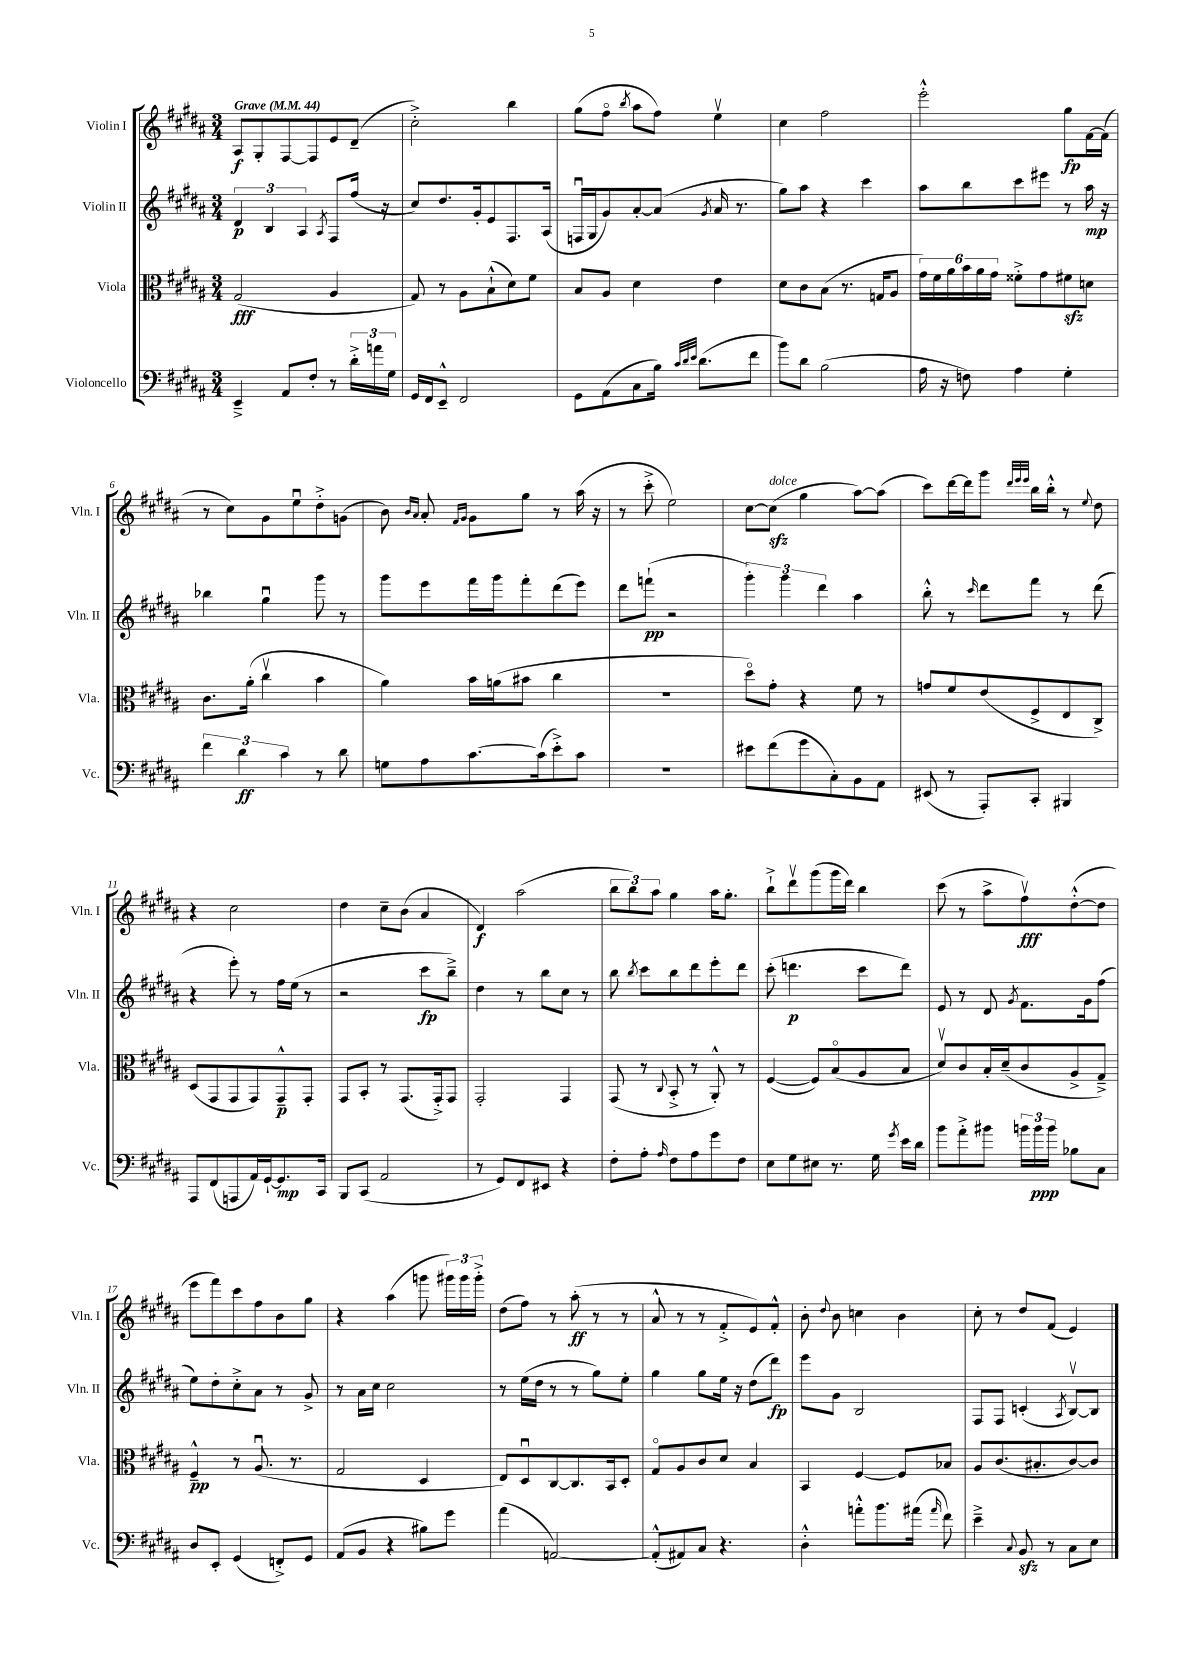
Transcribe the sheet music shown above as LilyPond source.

<<
\new StaffGroup <<
\new Staff = "s0" \with { instrumentName = "Violin I" shortInstrumentName = "Vln. I" } {
    \clef treble \key b \major \numericTimeSignature \time 3/4 \tempo "Grave" 4 = 44
    \autoBeamOff ais8[\f gis8-. fis8~ fis8 e'8 dis'8]--( |
    cis''2-.->) b''4 |
    gis''8[( fis''8]\flageolet \acciaccatura { b''8 } ais''8[ fis''8]) e''4\upbow |
    cis''4 fis''2 |
    e'''2-.-^ gis''8[\fp fis'16~ fis'16]( |
    r8 cis''8[) gis'8 e''8\downbow dis''8-.-> g'8]( |
    b'8) \grace { b'16[ ais'16] } ais'8-. \grace { fis'16[ gis'16] } gis'8[ gis''8] r8 ais''16( r16 |
    r8 cis'''8-.-> e''2) |
    cis''8[~ cis''8]\sfz^\markup { \italic "dolce" }( gis''4 ais''8[~) ais''8]( |
    cis'''8[) dis'''16~ dis'''16 gis'''8] \grace { dis'''32[ e'''32 e'''32] } b''16[ b''16]-.-^ r8 \appoggiatura { e''8 } dis''8 |
    r4 cis''2 |
    dis''4 cis''8[-- b'8]( ais'4 |
    dis'4\f) ais''2( |
    \tuplet 3/2 { b''8[ b''8) ais''8] } gis''4 ais''16[ gis''8.]-. |
    b''8[-!-> dis'''8\upbow gis'''8( gis'''16 dis'''16]) b''4 |
    cis'''8( r8 ais''8[-> fis''8\upbow\fff) dis''8~-.-^( dis''8] |
    e'''8[ fis'''8) cis'''8 fis''8 b'8 gis''8] |
    r4 ais''4( g'''8 \tuplet 3/2 { gis'''16[) gis'''16 gis'''16]-.-> } |
    dis''8[( fis''8]) r8 ais''8-.\ff( r8 r8 |
    ais'8-^ r8 r8 fis'8[-.-> e'8) fis'8]-.-^ |
    b'8-. \appoggiatura { dis''8 } b'8 c''4 b'4 |
    cis''8-. r8 dis''8[ fis'8]( e'4) \bar "|." |
}
\new Staff = "s1" \with { instrumentName = "Violin II" shortInstrumentName = "Vln. II" } {
    \clef treble \key b \major \numericTimeSignature \time 3/4
    \autoBeamOff \tuplet 3/2 { dis'4\p b4 ais4 } \acciaccatura { ais8 } fis8[ fis''16]( r16 |
    cis''8[) dis''8. gis'16-. e'8 fis8. ais16]( |
    f16[\downbow gis16 gis'8) ais'8~-. ais'8]( \acciaccatura { gis'8 } ais'16 r8. |
    gis''8[) ais''8] r4 cis'''4 |
    ais''8[ b''8 cis'''8 eis'''8] r8 ais''16\mp r16 |
    bes''4 gis''4\downbow gis'''8 r8 |
    gis'''8[ e'''8 fis'''16 gis'''16 fis'''8-. dis'''8( e'''8]) |
    dis'''8[ f'''8]-!\pp( r2 |
    \tuplet 3/2 { gis'''4-.) gis'''4 dis'''4 } ais''4 |
    b''8-.-^ r8 \grace { cis'''16 } dis'''8[ fis'''8] r8 dis'''8( |
    r4 e'''8-.) r8 fis''16[ e''16]( r8 |
    r2 cis'''8[\fp b''8]--->) |
    dis''4 r8 b''8[ cis''8] r8 |
    b''8 \acciaccatura { b''8 } cis'''8[ b''8 dis'''8 e'''8-. dis'''8] |
    cis'''8-.( d'''4.\p cis'''8[ d'''8]) |
    e'8 r8 dis'8 \acciaccatura { gis'8 } fis'8.[ gis'16 fis''8]( |
    e''8[) dis''8-. cis''8-.-> ais'8] r8 gis'8-> |
    r8 ais'16[ cis''16] cis''2 |
    r8 e''16[( dis''16] r8 r8 gis''8[) e''8]-. |
    gis''4 gis''8[ e''16] r16 dis''8[( dis'''8]\fp) |
    e'''8[ gis'8] b2 |
    fis8[ fis8] c'4-.( \acciaccatura { ais8 } b8[~\upbow) b8] \bar "|." |
}
\new Staff = "s2" \with { instrumentName = "Viola" shortInstrumentName = "Vla." } {
    \clef alto \key b \major \numericTimeSignature \time 3/4
    \autoBeamOff gis2\fff( ais4 |
    gis8) r8 ais8[ b8-!-^( dis'8) fis'8] |
    b8[ ais8] dis'4 e'4 |
    dis'8[ cis'8 b8]( r8. g16[ ais8] |
    \tuplet 6/4 { gis'16[) fis'16 ais'16 b'16 ais'16 gis'16] } fisis'8[-.-> gis'8 fis'8\sfz d'8] |
    cis'8.[ ais'16]-.( cis''4\upbow b'4 |
    ais'4) b'16[ a'16( bis'8] cis''4 |
    R2. |
    dis''8[\flageolet) gis'8]-. r4 fis'8 r8 |
    g'8[ fis'8 e'8( fis8-> e8 cis8]->) |
    dis8[( gis,8 gis,8 gis,8) gis,8---^\p gis,8]-. |
    gis,8[ b,8]-. r8 gis,8.[( gis,16-.->) gis,8] |
    gis,2-. gis,4 |
    gis,8( r8 \appoggiatura { cis8 } b,8-.-> r8 ais,8-.-^) r8 |
    fis4~( fis8[) b8\flageolet( ais8 b8] |
    dis'8[\upbow) cis'8 b16-. dis'16--( cis'8 ais8-> gis8]--->) |
    fis4---^\pp r8 ais8.\downbow( r8. |
    gis2 dis4 |
    e8[) dis8\downbow cis8~ cis8. b,16 dis8]-. |
    gis8[\flageolet ais8 cis'8 dis'8] b4 |
    b,4 fis4~ fis8[ bes8] |
    ais8[ cis'8.( bis8.-. cis'8~) cis'8] \bar "|." |
}
\new Staff = "s3" \with { instrumentName = "Violoncello" shortInstrumentName = "Vc." } {
    \clef bass \key b \major \numericTimeSignature \time 3/4
    \autoBeamOff e,4---> ais,8[ fis8]-. r8 \tuplet 3/2 { dis'16[-.-> a'16 gis16] } |
    gis,16[ fis,16 e,8]---^ fis,2 |
    gis,8[ ais,8( cis8 b16]) \grace { cis'32[ dis'32 e'32] } dis'8.[( fis'8] |
    b'8[) dis'8] b2( |
    ais16 r16 f8) ais4 gis4-. |
    \tuplet 3/2 { fis'4 dis'4\ff cis'4 } r8 dis'8 |
    g8[ ais8 cis'8.~ cis'16( e'8-.->) cis'8] |
    R2. |
    eis'8[ fis'8( gis'8 cis8-.) b,8 ais,8] |
    eis,8( r8 ais,,8[-.) cis,8]-. bis,,4 |
    ais,,8[ fis,8( a,,8 ais,16) gis,16~-! gis,8.\mp cis,16] |
    b,,8[ cis,8]( ais,2 |
    r8 gis,8[) fis,8 eis,8] r4 |
    fis8[-. ais8]-. \grace { ais16 } fis8[ ais8 gis'8 fis8] |
    e8[ gis8 eis8] r8. gis16 \acciaccatura { gis'8 } e'16[ dis'16] |
    b'8[ ais'8-.-> bis'8] \tuplet 3/2 { b'16[ b'16\ppp b'16] } bes8[ cis8] |
    dis8[ e,8]-. gis,4( f,8[-.->) gis,8] |
    ais,8[( b,8] r4 bis8[) gis'8] |
    ais'4( a,2~) |
    a,8[-.-^( ais,8) cis8] r4. |
    dis4-.-^ a'8[-.-^ b'8. ais'16]( \grace { ais'16 } fis'8) |
    e'4---> \appoggiatura { cis8 } b,8\sfz r8 cis8[ e8] \bar "|." |
}
>>
>>
